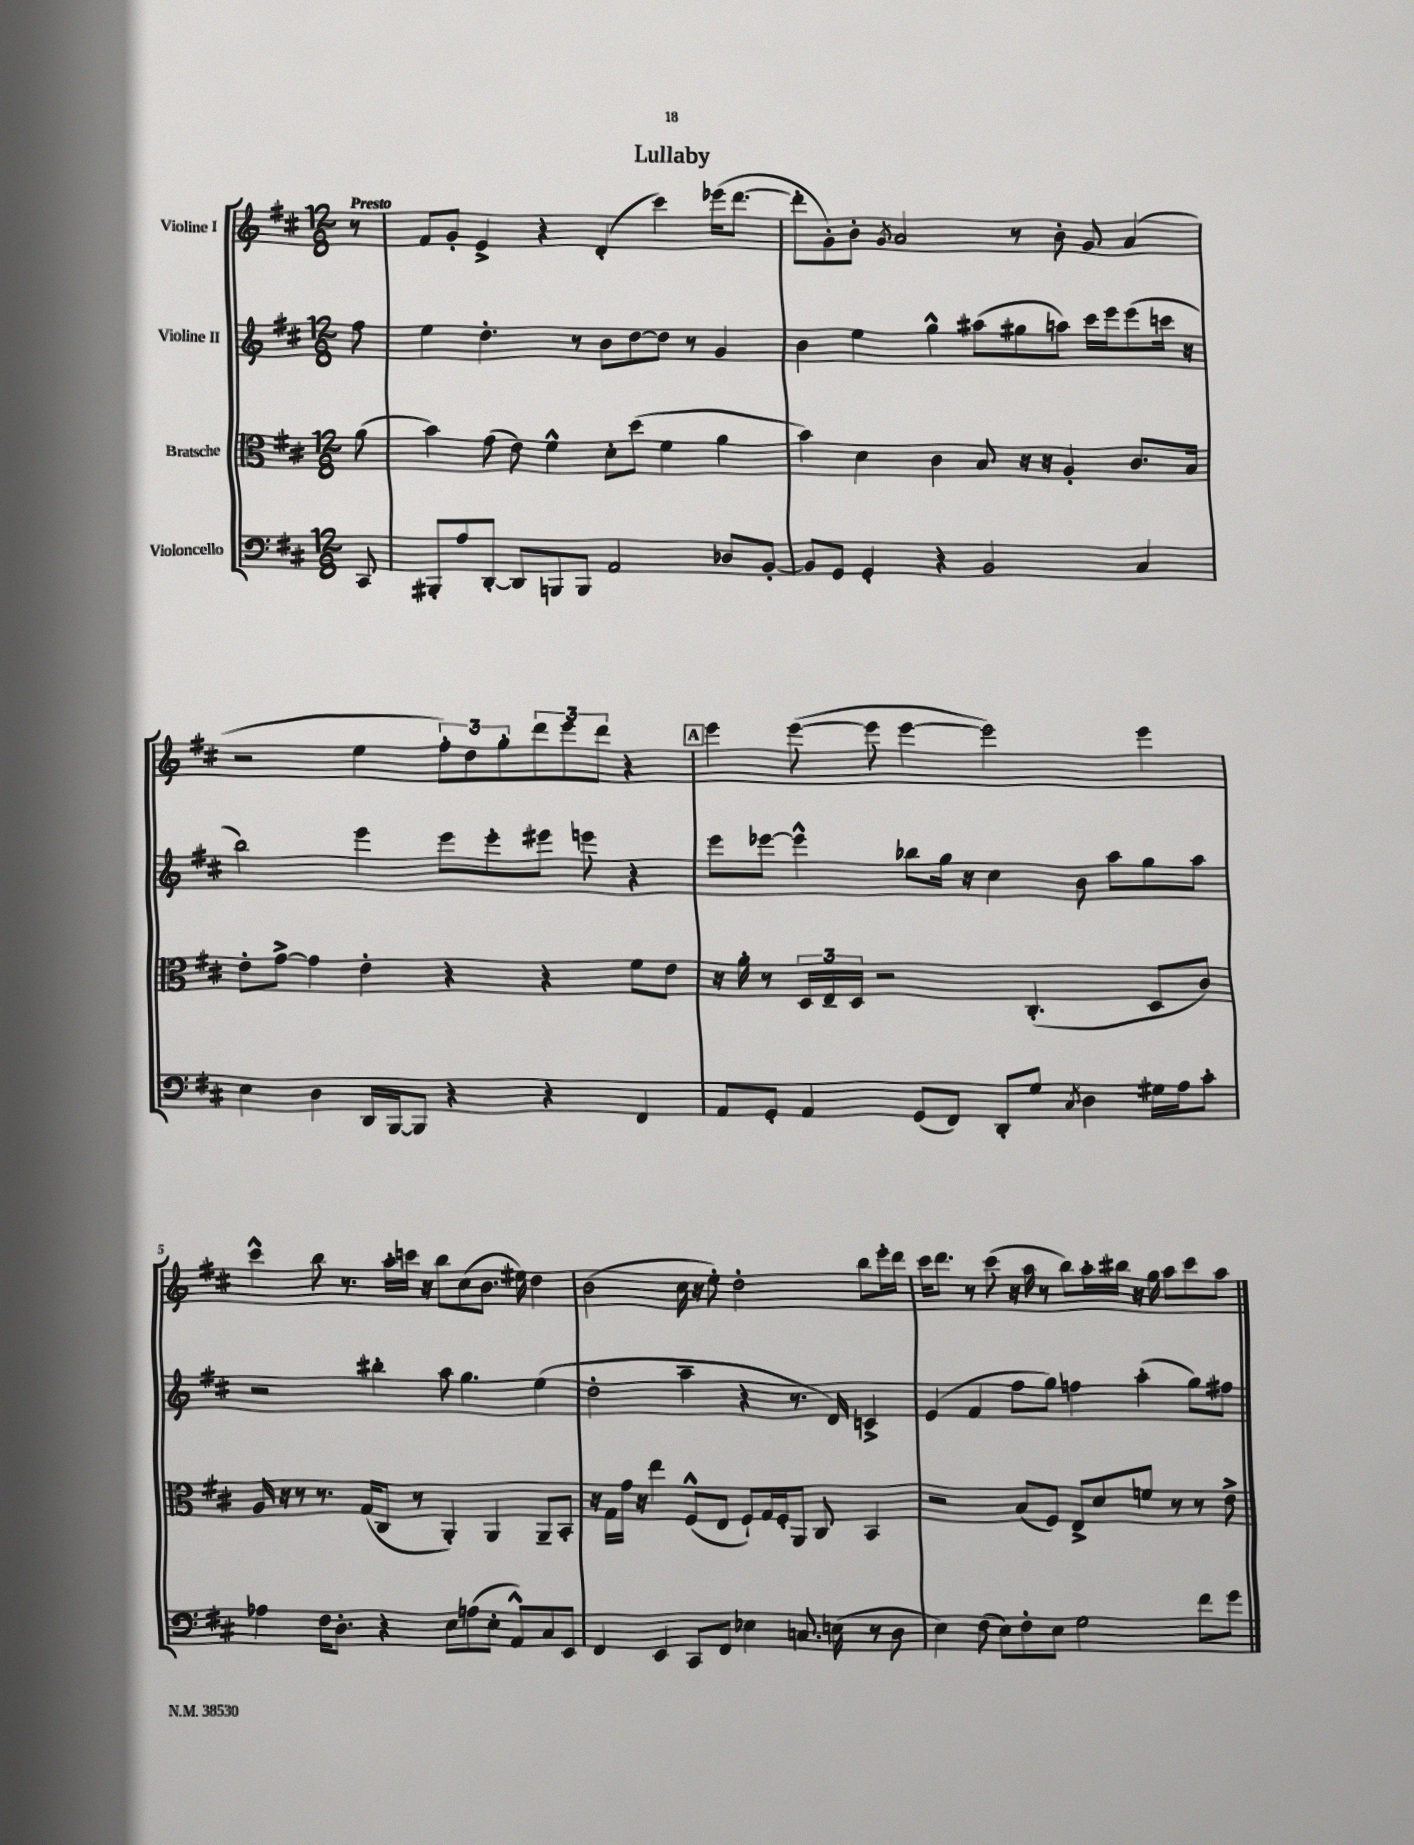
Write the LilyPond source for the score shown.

\header { title = "Lullaby" }
<<
\new StaffGroup <<
\new Staff = "s0" \with { instrumentName = "Violine I" } {
    \clef treble \key d \major \numericTimeSignature \time 12/8 \partial 8 \tempo "Presto"
    r8 |
    fis'8 g'8-. e'4-> r4 d'4-.( cis'''4) ees'''16( d'''8.~ |
    d'''8-. g'8-.) b'8-. \acciaccatura { g'8 } a'2 r8 b'8-. g'8 a'4( |
    r2 e''4 \tuplet 3/2 { fis''8-.) d''8 g''8-. } \tuplet 3/2 { d'''8 e'''8 d'''8 } r4 |
    \mark \markup { \box "A" } e'''4 e'''8~( e'''8 e'''4~ e'''2) e'''4 |
    cis'''4-^ b''8 r8. a''16-. c'''16 r16 b''8 cis''8( b'8. eis''16) d''4 |
    b'2( cis''16 r16 e''8-.) d''2-. b''8 e'''16-. d'''16 |
    cis'''16 d'''8. r8 cis'''8( r16 a''16 r8 b''8) a''16-. bis''16 r16 g''16 a''8 cis'''8 a''8 \bar "|." |
}
\new Staff = "s1" \with { instrumentName = "Violine II" } {
    \clef treble \key d \major \numericTimeSignature \time 12/8 \partial 8
    fis''8 |
    e''4 d''4.-. r8 b'8 d''8~ d''8 r8 g'4 |
    b'4 e''4 g''4-^ ais''8( gis''8 a''8) cis'''16 e'''16 e'''8( c'''16 r16 |
    b''2) e'''4 e'''8 e'''8-. eis'''8 e'''8 r4 |
    \mark \markup { \box "A" } e'''8 ees'''8~ ees'''4-^ bes''8 g''16 r16 cis''4 b'8 a''8 g''8 a''8 |
    r2 bis''4-. a''8 g''4. e''4( |
    d''2-. a''4-- r4 r8. d'16) c'4-> |
    e'4( fis'4 fis''8 g''8) f''4 a''4-.( g''8) fis''8 \bar "|." |
}
\new Staff = "s2" \with { instrumentName = "Bratsche" } {
    \clef alto \key d \major \numericTimeSignature \time 12/8 \partial 8
    a'8( |
    b'4) g'8( e'8) fis'4-^ d'8-. d''8( fis'4 a'4 |
    b'4) d'4 cis'4 b8 r16 r16 a4-. cis'8. b16 |
    e'8-. g'8~-> g'4 e'4-. r4 r4 fis'8 e'8 |
    \mark \markup { \box "A" } r16 a'16-. r8 \tuplet 3/2 { d16 e16-- d16 } r2 cis4.-.( d8 cis'8) |
    a16 r16 r8 r8. g16( cis8 r8 a,4-.) a,4 a,8-- b,8-. |
    r16 g16 g'16 r16 e''4 fis8-^( e8 fis8-!) g16 fis16-. a,8 cis8 b,4 |
    r2 b8( fis8) e8-> d'8 f'8 r8 r8 e'8-> \bar "|." |
}
\new Staff = "s3" \with { instrumentName = "Violoncello" } {
    \clef bass \key d \major \numericTimeSignature \time 12/8 \partial 8
    cis,8 |
    bis,,8-. a8 d,8~-. d,8 b,,8 b,,8 a,2 des8 b,8~-. |
    b,8 g,8 g,4-. r4 b,2 cis4 |
    e4 d4 d,16 b,,16~ b,,8 r4 r4 fis,4 |
    \mark \markup { \box "A" } a,8 g,8-. a,4 g,8( fis,8) d,8-. g8 \acciaccatura { cis8 } d4 gis16 a16 cis'8-. |
    aes4 fis16 d8.-. r4 e8 a8( e8-. a,8-^) cis8 e,8 |
    fis,4 e,4 cis,8 fis,8 ees4 c8. e16( r8 d8 |
    e4) fis8( e8) fis8-. e8 g2 fis'8 g'8 \bar "|." |
}
>>
>>
\layout { \context { \Score \override BarNumber.break-visibility = ##(#f #t #t) barNumberVisibility = #(every-nth-bar-number-visible 5) } }
